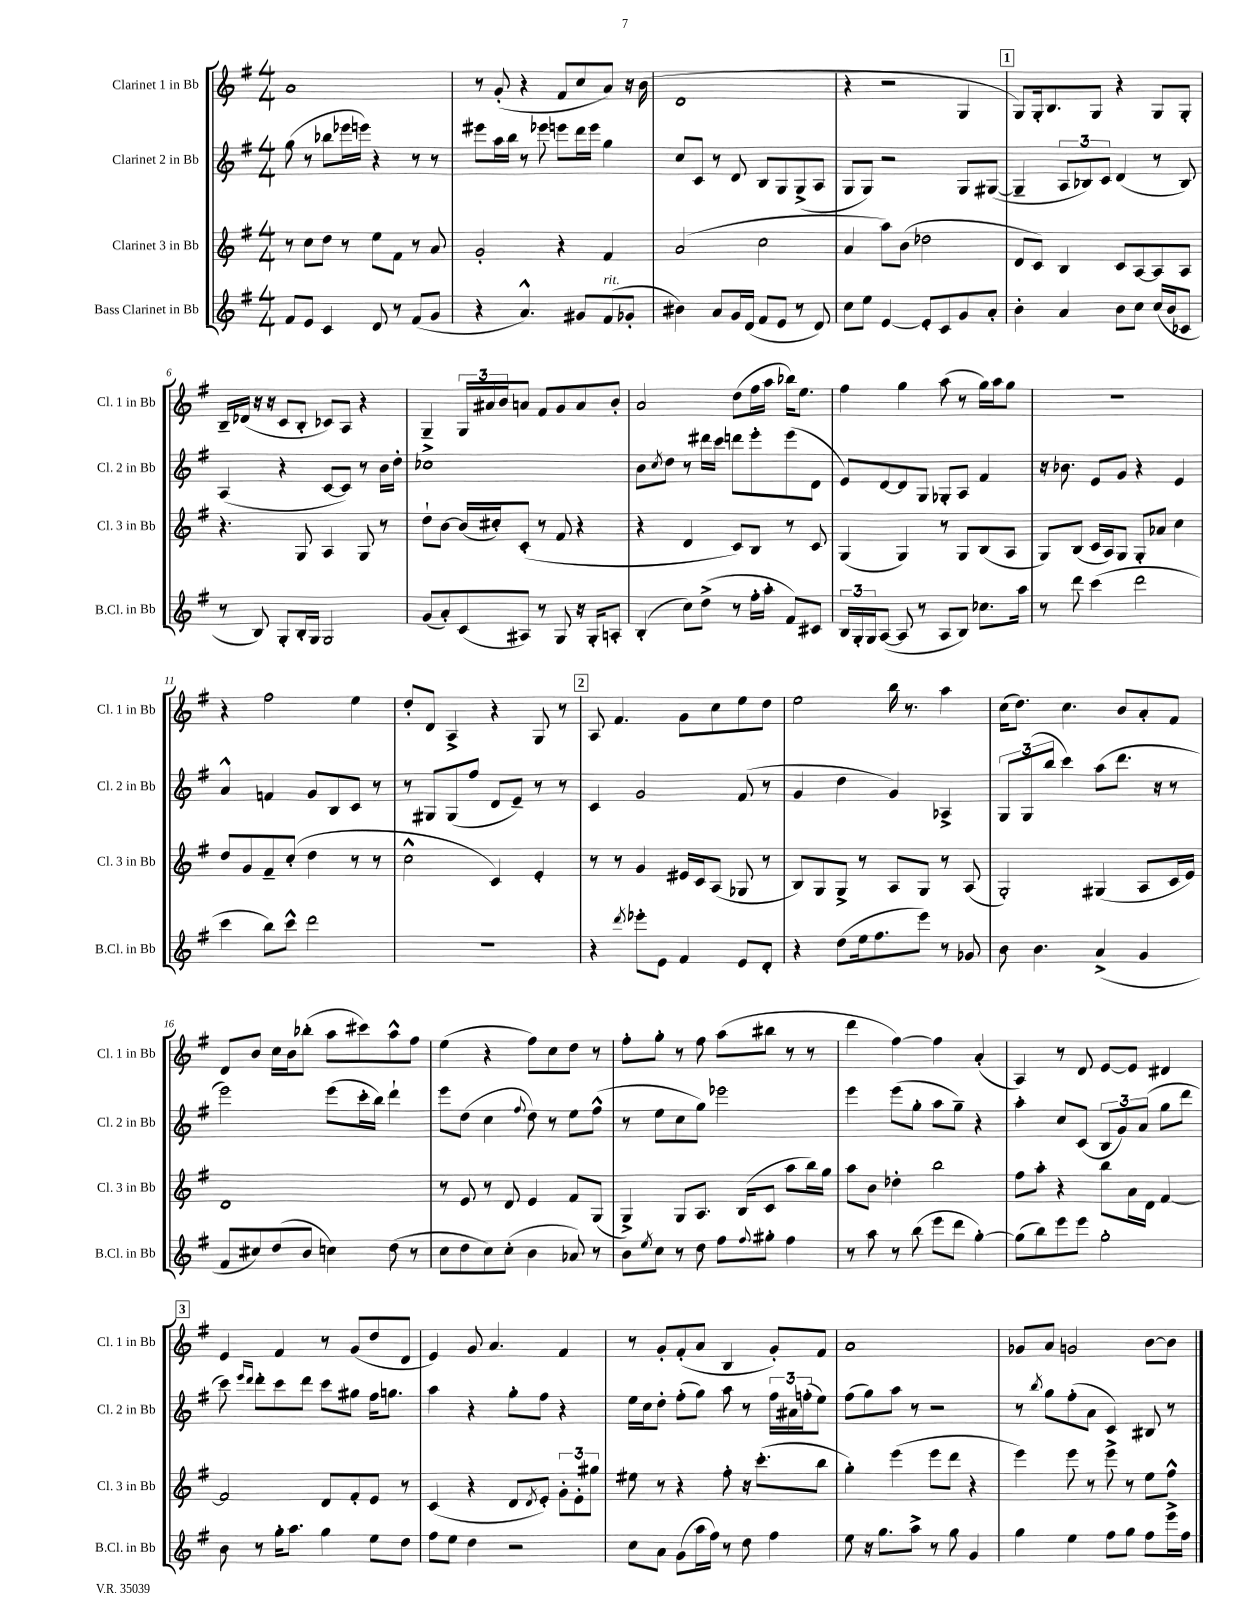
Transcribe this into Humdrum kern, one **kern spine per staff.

**kern	**kern	**kern	**kern
*staff4	*staff3	*staff2	*staff1
*clefG2	*clefG2	*clefG2	*clefG2
*k[f#]	*k[f#]	*k[f#]	*k[f#]
*M4/4	*M4/4	*M4/4	*M4/4
8f#	8r	(8gg	1a
8e	8cc	8r	.
4c	8dd	8bb-	.
.	8r	16eee-	.
.	.	16eee)	.
8d	8ee	4r	.
8r	8f#	.	.
(8f#	8r	8r	.
8g	8a	8r	.
=	=	=	=
4r	2g'	8eee#	8r
.	.	16aa	(8g'
.	.	16bb	.
4.a^^)	.	8r	4r
.	.	8eee-	.
.	4r	8eee	8f#
8g#	.	16ddd	8cc
.	.	16eee	.
(8f#	4f#	4gg	8a)
8g-'	.	.	16r
.	.	.	(16b
=	=	=	=
4b#)	(2a	8cc	1d
.	.	8c	.
8a	.	8r	.
16g	.	8d	.
(16d	.	.	.
8f#	2cc	8B	.
8e	.	8G	.
8r	.	(8G^	.
8d)	.	8A	.
=	=	=	=
8cc	4a	8G	4r
8ee	.	8G)	.
[4e	8aa)	2r	2r
.	(8b	.	.
8e']	2dd-	.	.
8c	.	.	.
8g	.	8G	4G
8a'	.	([8G#	.
=	=	=	=
4b'	8d	4G#~]	8G)
.	8c)	.	16G'
.	.	.	8.B
4a	4B	12A	.
.	.	12B-)	.
.	.	.	8G
.	.	12c	.
8b	8c	(4d	4r
8cc	[8A	.	.
(16cc	8A]	8r	8G
16b	.	.	.
8c-	8A	8B-)	8G'
=	=	=	=
8r	4.r	(4A	16B~
.	.	.	(16d-
8B)	.	.	16r
.	.	.	16r
8G'	.	4r	8c
16B'	8G	.	8B'
16G	.	.	.
2G	4A	[8c	8c-)
.	.	8c])	8A
.	8G	8r	4r
.	8r	16b	.
.	.	16dd'	.
=	=	=	=
(8g	8dd`	1cc-^	4G~
8a')	[8b	.	.
(8c	(16b]	.	24G
.	.	.	24a#
.	16cc#')	.	.
.	.	.	24b
8A#)	(8c'	.	8a
8r	8r	.	8f#
8G	8f#	.	8g
16r	4r	.	8a
16G'	.	.	.
8A'	.	.	8b'
=	=	=	=
(4B'	4r	8b	2a
.	.	8qcc	.
.	.	8dd	.
8cc)	4d	8r	.
(8dd^	.	16ddd#	.
.	.	16ccc	.
8r	8c)	8ddd	(8dd
16ff#'	8B	8eee'	16ff#
16aa'	.	.	16aa
8f#)	8r	(8eee	16bb-)
.	.	.	8.ee
8c#	8c	8d	.
=	=	=	=
24B	(4G	8e)	4ff#
24G'	.	.	.
24G	.	.	.
([8A	.	[8d	.
8A]	4G)	8d]	4gg
8r	.	8G	.
8A	8r	8G-'	(8aa
8B)	8G	8A	8r
8.cc-	(8B	4f#	16gg)
.	.	.	16aa
.	8A	.	8gg
16aa	.	.	.
=	=	=	=
8r	8G)	16r	1r
.	.	8.b-	.
8ddd	(8B	.	.
(4ccc	16c	8e	.
.	16A)	.	.
.	8G	8g	.
2ddd	8G'	4r	.
.	8a-	.	.
.	4cc	4e	.
=	=	=	=
4ccc	8dd	4a^^	4r
.	8g	.	.
8bb)	8f#~	4f	2ff#
8ccc^^	(8cc'	.	.
2ddd	4dd	8g	.
.	.	8B	.
.	8r	8c	4ee
.	8r	8r	.
=	=	=	=
1r	2cc^^	8r	8dd'
.	.	8G#	8d
.	.	(8G#	4A^
.	.	8ff#	.
.	4c)	8d	4r
.	.	8e~)	.
.	4e'	8r	8G
.	.	8r	8r
=	=	=	=
4r	8r	4c	8A
.	8r	.	4.f#
8qddd	.	.	.
8eee-'	4g	2g	.
8e	.	.	.
4f#	16e#	.	8g
.	16c	.	.
.	(8A	.	8cc
8e	8G-	(8f#	8ee
8d'	8r	8r	8dd
=	=	=	=
4r	8B)	4g	2ee
.	8G	.	.
(8dd	8G^	4dd	.
16ee	8r	.	.
8.ff#	.	.	.
.	8A	4g)	16bb
.	.	.	8.r
8eee)	8G	.	.
8r	8r	4A-^	4aa
8g-	(8A	.	.
=	=	=	=
8b	2G')	12G	(16cc
.	.	.	8.dd)
.	.	(12G	.
4.b	.	.	.
.	.	12bb	.
.	.	4ccc)	4.cc
(4a^	(4G#	(8aa	.
.	.	8.ddd	8b
4g	8A	.	8a'
.	.	16r	.
.	16c	8r	8f#
.	16e)	.	.
=	=	=	=
8f#	1d	2eee)	8d
8cc#)	.	.	8b
(8dd	.	.	16cc
.	.	.	16b
8b	.	.	(8bb-'
4cc)	.	(8eee	8aa
.	.	16ccc'	8ccc#)
.	.	16bb)	.
(8dd	.	4ddd`	8aa^^
8r	.	.	8ff#
=	=	=	=
8cc	8r	8eee	(4ee
8dd	8e	(8dd	.
8cc)	8r	4cc	4r
(8cc'	8d	.	.
.	.	8qqff#	.
4b	4e	8dd)	8ff#)
.	.	8r	8cc
8a-)	8f#	8ee	8dd
8r	(8G	(8ff#^^	8r
=	=	=	=
8b	4G^)	8r	8ff#'
8qee	.	.	.
8cc	.	8ee	8gg'
8r	8G	8cc	8r
8dd	8.A	8gg)	8ff#
8ff#	.	2eee-	(8aa
.	(16B	.	.
8qqff#	.	.	.
8gg#'	8c	.	8bb#
4ff#	8aa	.	8r
.	16bb)	.	8r
.	16gg	.	.
=	=	=	=
8r	8aa	4eee	4ddd
8aa	8b	.	.
8r	4dd-'	(8eee	[4ff#)
(8bb	.	8gg'	.
8eee	2bb	8aa	4ff#]
8ddd	.	8gg~)	.
[4gg')	.	4r	(4a'
=	=	=	=
(8gg]	8ff#	4aa'	4A)
8bb)	8aa'	.	.
8eee	4r	8cc	8r
8eee	.	(8c	8d
2gg'	8bb	12B	[8e
.	.	12g)	.
.	16a	.	8e]
.	.	(12a	.
.	16d	.	.
.	[4f#	8gg	4d#
.	.	8ddd	.
=	=	=	=
8b	2f#]	8ccc)	4e
.	.	16qqeee	.
.	.	16qqddd	.
8r	.	8ddd'	.
16gg'	.	8ccc	4f#
8.aa	.	.	.
.	.	8ddd	.
4gg	8d	8ccc	8r
.	8f#'	8gg#	(8g
8ee	8e	16ff#	8dd
.	.	8.gg	.
8dd	8r	.	8d
=	=	=	=
8ff#	(4c	4aa	4e)
8ee	.	.	.
4dd	4r	4r	8g
.	.	.	4.a
2r	8d	8gg'	.
.	8qd	.	.
.	8e')	8ff#	.
.	12g'	4r	4f#
.	12e'	.	.
.	12gg#	.	.
=	=	=	=
8cc	8ee#	16ee	8r
.	.	16cc	.
8a	8r	8dd'	8g'
(8g	4r	(8ff#'	(8f#'
16aa	.	8gg)	8a
16ff#)	.	.	.
8r	8ff#'	8aa	4B
8dd	16r	8r	.
.	(8.ccc'	.	.
4ff#	.	24ff#	8g')
.	.	24a#	.
.	.	(24ff'	.
.	8bb	8ee)	8f#
=	=	=	=
8ee	4gg')	(8ff#	1a
16r	.	8gg)	.
8.gg	.	.	.
.	(4eee	8aa	.
8aa^	.	8r	.
8r	8eee	2r	.
8gg	8ddd	.	.
4g	4r	.	.
=	=	=	=
4gg	4eee)	8r	8g-
.	.	8qbb	.
.	.	8gg	8a
4ee	8eee	(8ff#'	2g
.	8r	8a	.
8ff#	8eee^	4c)	.
8gg	8r	.	.
8ff#	8ee	8B#	[8b
16eee^	8ff#^^	8r	8b]
16ff#	.	.	.
==	==	==	==
*-	*-	*-	*-
